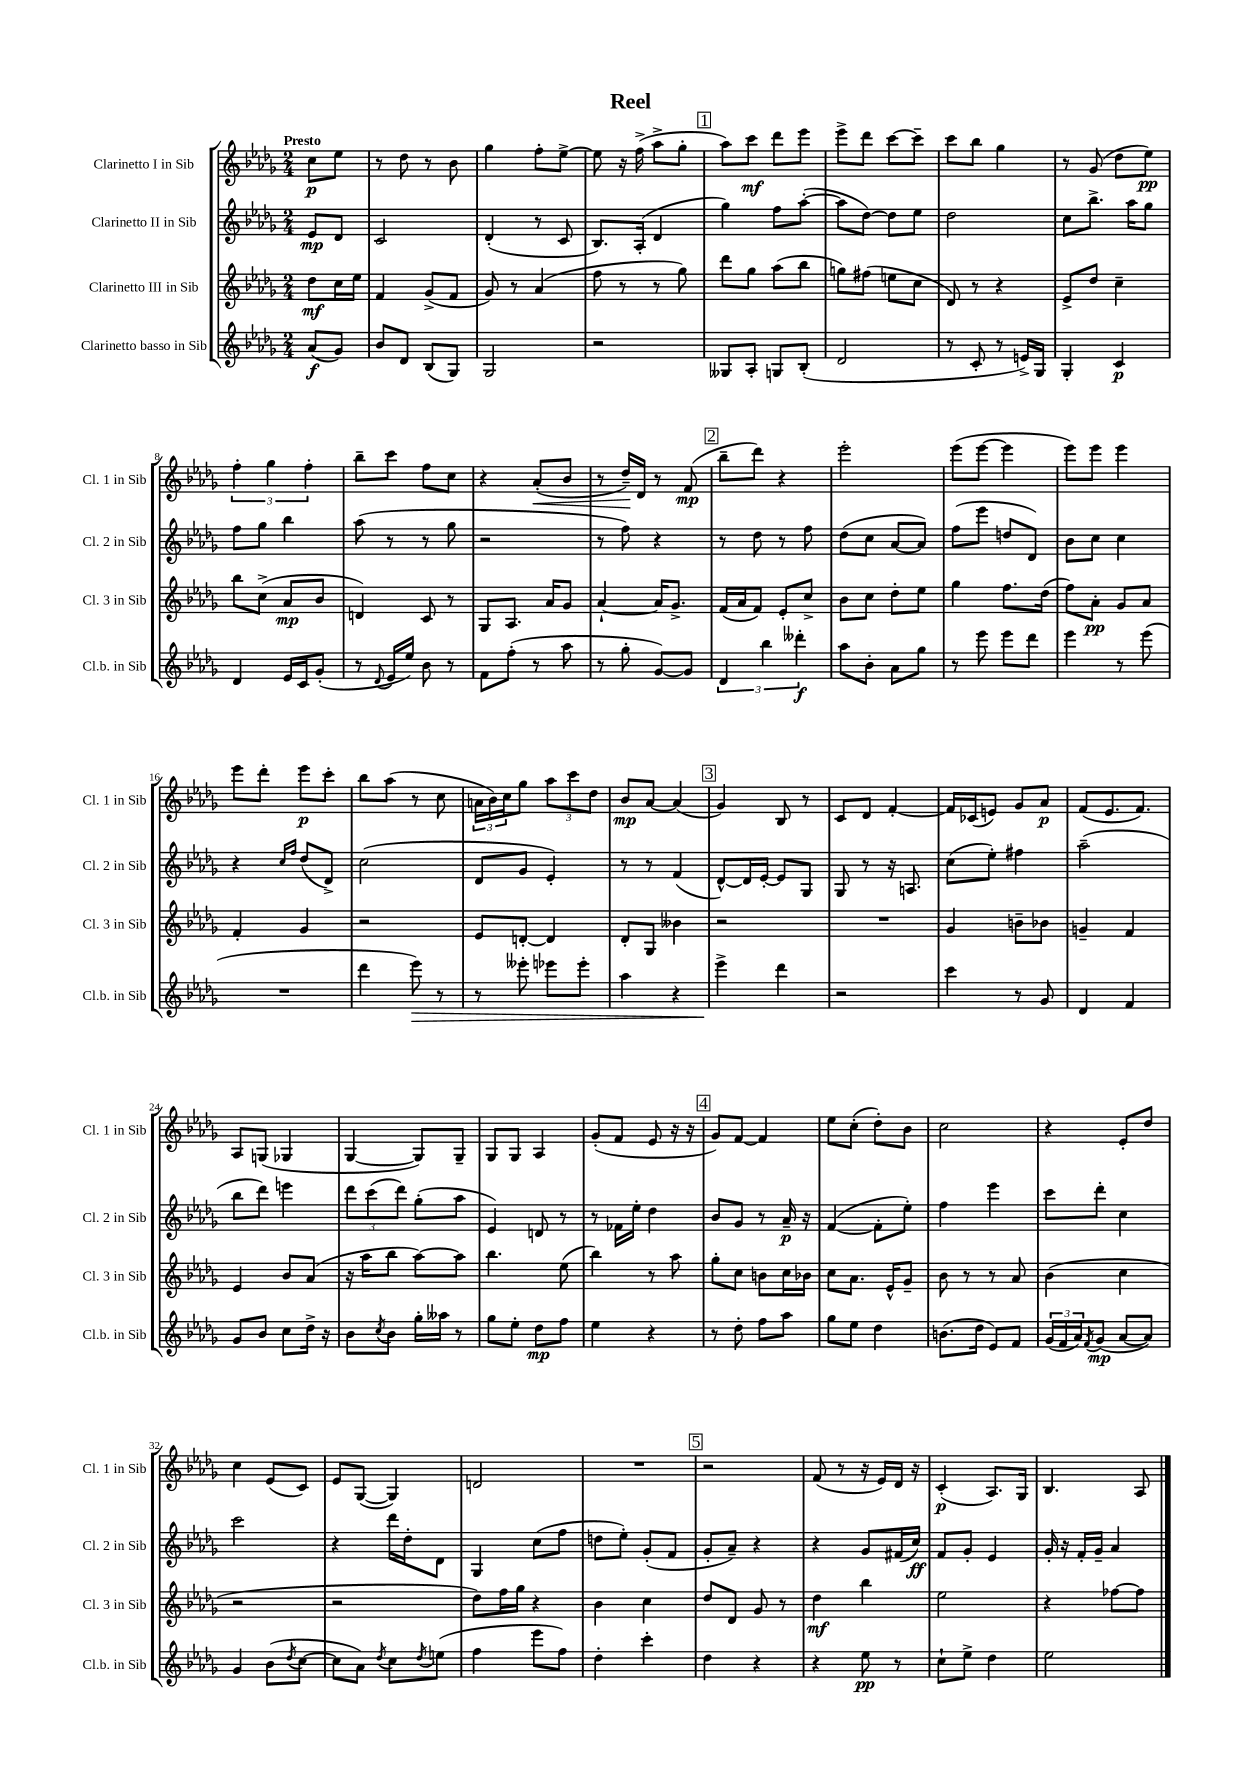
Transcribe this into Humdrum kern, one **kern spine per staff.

**kern	**dynam	**kern	**dynam	**kern	**dynam	**kern	**dynam
*part4	*part4	*part3	*part3	*part2	*part2	*part1	*part1
*staff4	*staff4	*staff3	*staff3	*staff2	*staff2	*staff1	*staff1
*I"Clarinetto basso in Sib	*	*I"Clarinetto III in Sib	*	*I"Clarinetto II in Sib	*	*I"Clarinetto I in Sib	*
*I'Cl.b. in Sib	*	*I'Cl. 3 in Sib	*	*I'Cl. 2 in Sib	*	*I'Cl. 1 in Sib	*
*clefG2	*	*clefG2	*	*clefG2	*	*clefG2	*
*k[b-e-a-d-g-]	*	*k[b-e-a-d-g-]	*	*k[b-e-a-d-g-]	*	*k[b-e-a-d-g-]	*
*M2/4	*	*M2/4	*	*M2/4	*	*M2/4	*
=	=	=	=	=	=	=	=
!	!	!	!	!	!	!LO:TX:a:B:t=Presto	!
(8a-/L	f	8dd-\L	mf	8e-/L	mp	8cc\L	p
8g-/J)	.	16cc\L	.	8d-/J	.	8ee-\J	.
.	.	16ee-\JJ	.	.	.	.	.
=1	=1	=1	=1	=1	=1	=1	=1
8b-/L	.	4f/	.	2c/	.	8r	.
8d-/J	.	.	.	.	.	8dd-\	.
(8B-/L	.	(8g-^/L	.	.	.	8r	.
8G-/J)	.	8f/J	.	.	.	8b-\	.
=2	=2	=2	=2	=2	=2	=2	=2
2G-/	.	8g-/)	.	(4d-'/	.	4gg-\	.
.	.	8r	.	.	.	.	.
.	.	(4a-/	.	8r	.	8ff'\L	.
.	.	.	.	8c/	.	[8ee-^\J	.
=3	=3	=3	=3	=3	=3	=3	=3
2r	.	8ff\	.	8.B-/L)	.	8ee-\]	.
.	.	8r	.	.	.	16r	.
.	.	.	.	(16A-'/Jk	.	(16ff^\	.
.	.	8r	.	4d-/	.	8aa-^\L	.
.	.	8gg-\)	.	.	.	8gg-'\J	.
!!LO:REH:place=s1:t=1
=4	=4	=4	=4	=4	=4	=4	=4
8G--X/L	.	8ddd-\L	.	4gg-\)	.	8aa-\L)	.
8A-'/J	.	8gg-\J	.	.	.	8ccc\J	mf
8Gn/L	.	(8aa-\L	.	8ff\L	.	8ddd-\L	.
(8B-'/J	.	8bb-\J	.	([8aa-'\J	.	8eee-\J	.
=5	=5	=5	=5	=5	=5	=5	=5
2d-/	.	8ggn\L)	.	8aa-\L]	.	8eee-^\L	.
.	.	(8ff#X\J	.	[8dd-\J)	.	8ddd-\J	.
.	.	8een\L	.	8dd-\L]	.	[8ccc\L	.
.	.	8cc\J	.	8ee-\J	.	8ccc~\J]	.
=6	=6	=6	=6	=6	=6	=6	=6
8r	.	8d-/)	.	2dd-\	.	8ccc\L	.
8c'/	.	8r	.	.	.	8bb-\J	.
8r	.	4r	.	.	.	4gg-\	.
16en^/LL)	.	.	.	.	.	.	.
16G-/JJ	.	.	.	.	.	.	.
=7	=7	=7	=7	=7	=7	=7	=7
4G-'/	.	8e-^/L	.	8cc\L	.	8r	.
.	.	8dd-/J	.	8.bb-^\J	.	(8g-/	.
4c/	p	4cc~\	.	.	.	8dd-\L	.
.	.	.	.	16aa-\KL	.	.	.
.	.	.	.	8gg-\J	.	8ee-\J)	pp
!!LO:LB:g=z
=8	=8	=8	=8	=8	=8	=8	=8
4d-/	.	8bb-\L	.	8ff\L	.	6ff'\	.
.	.	(8cc^\J	.	8gg-\J	.	.	.
.	.	.	.	.	.	6gg-\	.
16e-/LL	.	8a-/L	mp	4bb-\	.	.	.
16c/J	.	.	.	.	.	.	.
.	.	.	.	.	.	6ff'\	.
(8g-'/J	.	8b-/J	.	.	.	.	.
=9	=9	=9	=9	=9	=9	=9	=9
8r	.	4dn/)	.	(8aa-\	.	8bb-~\L	.
8qqd-/	.	.	.	.	.	.	.
16e-/LL	.	.	.	8r	.	8ccc\J	.
16ee-/JJ)	.	.	.	.	.	.	.
8b-\	.	8c/	.	8r	.	8ff\L	.
8r	.	8r	.	8gg-\	.	8cc\J	.
=10	=10	=10	=10	=10	=10	=10	=10
8f\L	.	8G-/L	.	2r	.	4r	.
(8ff'\J	.	8.A-/J	.	.	.	.	.
!	!	!	!	!	!	!	!LO:HP:b
8r	.	.	.	.	.	(8a-'/L	<
.	.	16a-/KL	.	.	.	.	.
8aa-\	.	8g-/J	.	.	.	8b-/J	.
=11	=11	=11	=11	=11	=11	=11	=11
8r	.	[4a-`/	.	8r	.	8r	.
8gg-'\	.	.	.	8ff\)	.	16dd-~/LL)	.
.	.	.	.	.	.	16d-/JJ	[
[8g-/L)	.	16a-/KL]	.	4r	.	8r	.
.	.	8.g-^/J	.	.	.	.	.
8g-/J]	.	.	.	.	.	(8f/	mp
!!LO:REH:place=s1:t=2
=12	=12	=12	=12	=12	=12	=12	=12
6d-/	.	(16f/LL	.	8r	.	8bb-~\L	.
.	.	16a-/J	.	.	.	.	.
.	.	8f/J)	.	8dd-\	.	8ddd-\J)	.
6bb-\	.	.	.	.	.	.	.
.	.	8e-'/L	.	8r	.	4r	.
6ddd--X'\	f	.	.	.	.	.	.
.	.	8cc^/J	.	8ff\	.	.	.
=13	=13	=13	=13	=13	=13	=13	=13
8aa-\L	.	8b-\L	.	(8dd-\L	.	2eee-'\	.
8b-'\J	.	8cc\J	.	8cc\J	.	.	.
8a-\L	.	8dd-'\L	.	[8a-/L	.	.	.
8gg-\J	.	8ee-\J	.	8a-/J])	.	.	.
=14	=14	=14	=14	=14	=14	=14	=14
8r	.	4gg-\	.	(8ff\L	.	(8eee-\L	.
8eee-\	.	.	.	8eee-\J	.	[8eee-\J	.
8eee-\L	.	8.ff\L	.	8ddn/L	.	4eee-\]	.
8ddd-\J	.	.	.	8d-/J)	.	.	.
.	.	(16dd-\Jk	.	.	.	.	.
=15	=15	=15	=15	=15	=15	=15	=15
4eee-\	.	8ff\L)	.	8b-\L	.	8eee-\L)	.
.	.	8a-'\J	pp	8cc\J	.	8eee-\J	.
8r	.	8g-/L	.	4cc\	.	4eee-\	.
(8eee-\	.	8a-/J	.	.	.	.	.
!!LO:LB:g=z
=16	=16	=16	=16	=16	=16	=16	=16
2r	.	4f'/	.	4r	.	8eee-\L	.
.	.	.	.	.	.	8ddd-'\J	.
.	.	.	.	16qqcc/LL	.	.	.
.	.	.	.	16qqff/JJ	.	.	.
.	.	4g-/	.	(8dd-/L	.	8eee-\L	p
.	.	.	.	8d-^/J)	.	8ccc'\J	.
=17	=17	=17	=17	=17	=17	=17	=17
4ddd-\	.	2r	.	(2cc\	.	8bb-\L	.
.	.	.	.	.	.	(8aa-\J	.
!	!LO:HP:b	!	!	!	!	!	!
8eee-\)	>	.	.	.	.	8r	.
8r	.	.	.	.	.	8cc\	.
=18	=18	=18	=18	=18	=18	=18	=18
8r	.	8e-/L	.	8d-/L	.	24an\LL	.
.	.	.	.	.	.	24b-\)	.
.	.	.	.	.	.	24cc\J	.
8eee--X'\	.	[8dn'/J	.	8g-/J	.	8gg-\J	.
8eee-X\L	.	4d/]	.	4e-'/)	.	12aa-\L	.
.	.	.	.	.	.	12ccc\	.
8eee-'\J	.	.	.	.	.	.	.
.	.	.	.	.	.	12dd-\J	.
=19	=19	=19	=19	=19	=19	=19	=19
4aa-\	.	8d-'/L	.	8r	.	8b-/L	mp
.	.	8G-/J	.	8r	.	[8a-/J	.
4r	.	4b--X\	.	(4f/	.	(4a-/]	.
!!LO:REH:place=s1:t=3
=20	=20	=20	=20	=20	=20	=20	=20
4eee-^\	.	2r	.	[8d-^^/L)	.	4g-/)	.
.	.	.	.	16d-/L]	.	.	.
.	.	.	.	[16e-'/JJ	.	.	.
4ddd-\	]	.	.	8e-/L]	.	8B-/	.
.	.	.	.	8G-/J	.	8r	.
=21	=21	=21	=21	=21	=21	=21	=21
2r	.	2r	.	8G-/	.	8c/L	.
.	.	.	.	8r	.	8d-/J	.
.	.	.	.	16r	.	[4f'/	.
.	.	.	.	8.An/	.	.	.
=22	=22	=22	=22	=22	=22	=22	=22
4ccc\	.	4g-/	.	(8cc\L	.	16f/LL]	.
.	.	.	.	.	.	(16c-X/J	.
.	.	.	.	8ee-'\J)	.	8en/J)	.
8r	.	8bn~\L	.	4ff#X\	.	8g-/L	.
8g-/	.	8b-X\J	.	.	.	8a-/J	p
=23	=23	=23	=23	=23	=23	=23	=23
4d-/	.	4gn~/	.	(2aa-~\	.	(8f/L	.
.	.	.	.	.	.	8.e-/	.
4f/	.	4f/	.	.	.	.	.
.	.	.	.	.	.	8.f/J)	.
!!LO:LB:g=z
=24	=24	=24	=24	=24	=24	=24	=24
8g-/L	.	4e-/	.	8bb-\L	.	8A-/L	.
8b-/J	.	.	.	8ddd-\J)	.	(8Gn/J	.
8cc\L	.	8b-/L	.	4eeen\	.	4G-X/	.
16dd-^\Jk	.	(8a-/J	.	.	.	.	.
16r	.	.	.	.	.	.	.
=25	=25	=25	=25	=25	=25	=25	=25
8b-\L	.	16r	.	12ddd-\L	.	[4G-/	.
.	.	16aa-\KL	.	.	.	.	.
.	.	.	.	(12ccc\	.	.	.
8qcc/	.	.	.	.	.	.	.
8b-\J	.	8bb-\J	.	.	.	.	.
.	.	.	.	12ddd-\J)	.	.	.
16gg-'\LL	.	[8aa-\L)	.	(8gg-'\L	.	8G-/L])	.
16aa--X\JJ	.	.	.	.	.	.	.
8r	.	8aa-\J]	.	8aa-\J	.	8G-~/J	.
=26	=26	=26	=26	=26	=26	=26	=26
8gg-\L	.	4.bb-\	.	4e-/)	.	8G-/L	.
8ee-'\J	.	.	.	.	.	8G-/J	.
8dd-\L	mp	.	.	8dn/	.	4A-/	.
8ff\J	.	(8ee-\	.	8r	.	.	.
=27	=27	=27	=27	=27	=27	=27	=27
4ee-\	.	4bb-\)	.	8r	.	(8g-'/L	.
.	.	.	.	16f-X\LL	.	8f/J	.
.	.	.	.	16ee-'\JJ	.	.	.
4r	.	8r	.	4dd-\	.	8e-/	.
.	.	8aa-\	.	.	.	16r	.
.	.	.	.	.	.	16r	.
!!LO:REH:place=s1:t=4
=28	=28	=28	=28	=28	=28	=28	=28
8r	.	8gg-'\L	.	8b-/L	.	8g-/L)	.
8dd-'\	.	8cc\J	.	8g-/J	.	[8f/J	.
8ff\L	.	8bn\L	.	8r	.	4f/]	.
8aa-\J	.	16cc\L	.	16a-~/	p	.	.
.	.	16b-X\JJ	.	16r	.	.	.
=29	=29	=29	=29	=29	=29	=29	=29
8gg-\L	.	8cc\L	.	([4f/	.	8ee-\L	.
8ee-\J	.	8.a-\J	.	.	.	(8cc'\J	.
4dd-\	.	.	.	8f'\L]	.	8dd-'\L)	.
.	.	16e-^^/KL	.	.	.	.	.
.	.	8g-~/J	.	8ee-'\J)	.	8b-\J	.
=30	=30	=30	=30	=30	=30	=30	=30
(8.bn\L	.	8b-\	.	4ff\	.	2cc\	.
.	.	8r	.	.	.	.	.
16dd-\Jk	.	.	.	.	.	.	.
8e-/L)	.	8r	.	4eee-\	.	.	.
8f/J	.	8a-/	.	.	.	.	.
=31	=31	=31	=31	=31	=31	=31	=31
(24g-/LL	.	(4b-\	.	8ccc\L	.	4r	.
24f/	.	.	.	.	.	.	.
24a-/J)	.	.	.	.	.	.	.
8qf/	.	.	.	.	.	.	.
(8g-/J	mp	.	.	8ddd-'\J	.	.	.
[8a-/L	.	4cc\	.	4cc\	.	8e-'/L	.
8a-/J])	.	.	.	.	.	8dd-/J	.
!!LO:LB:g=z
=32	=32	=32	=32	=32	=32	=32	=32
4g-/	.	2r	.	2ccc\	.	4cc\	.
(8b-\L	.	.	.	.	.	(8e-/L	.
8qdd-/	.	.	.	.	.	.	.
[8cc\J	.	.	.	.	.	8c/J)	.
=33	=33	=33	=33	=33	=33	=33	=33
8cc\L]	.	2r	.	4r	.	8e-/L	.
8a-\J)	.	.	.	.	.	([8G-/J	.
8qdd-/	.	.	.	.	.	.	.
8cc\L	.	.	.	16ddd-\LL	.	4G-/])	.
.	.	.	.	16dd-'\J	.	.	.
8qdd-/	.	.	.	.	.	.	.
(8een\J	.	.	.	8d-\J	.	.	.
=34	=34	=34	=34	=34	=34	=34	=34
4ff\	.	8dd-\L)	.	4G-/	.	2dn/	.
.	.	16ff\L	.	.	.	.	.
.	.	16gg-\JJ	.	.	.	.	.
8eee-\L	.	4r	.	(8cc\L	.	.	.
8ff\J)	.	.	.	8ff\J	.	.	.
=35	=35	=35	=35	=35	=35	=35	=35
4dd-'\	.	4b-\	.	8ddn\L	.	2r	.
.	.	.	.	8ee-'\J)	.	.	.
4ccc'\	.	4cc\	.	(8g-'/L	.	.	.
.	.	.	.	8f/J	.	.	.
!!LO:REH:place=s1:t=5
=36	=36	=36	=36	=36	=36	=36	=36
4dd-\	.	8dd-/L	.	8g-'/L	.	2r	.
.	.	8d-/J	.	8a-~/J)	.	.	.
4r	.	8g-/	.	4r	.	.	.
.	.	8r	.	.	.	.	.
=37	=37	=37	=37	=37	=37	=37	=37
4r	.	4dd-\	mf	4r	.	(8f/	.
.	.	.	.	.	.	8r	.
8ee-\	pp	4bb-\	.	8g-/L	.	16r	.
.	.	.	.	.	.	16e-/LL)	.
8r	.	.	.	(16f#X/L	.	16d-/JJ	.
.	.	.	.	16cc/JJ)	ff	16r	.
=38	=38	=38	=38	=38	=38	=38	=38
8cc`\L	.	2ee-\	.	8f/L	.	(4c'/	p
8ee-^\J	.	.	.	8g-'/J	.	.	.
4dd-\	.	.	.	4e-/	.	8.A-/L)	.
.	.	.	.	.	.	16G-/Jk	.
=39	=39	=39	=39	=39	=39	=39	=39
2ee-\	.	4r	.	16g-'/	.	4.B-/	.
.	.	.	.	16r	.	.	.
.	.	.	.	16f'/LL	.	.	.
.	.	.	.	16g-~/JJ	.	.	.
.	.	[8ff-X\L	.	4a-/	.	.	.
.	.	8ff-\J]	.	.	.	8A-/	.
==	==	==	==	==	==	==	==
*-	*-	*-	*-	*-	*-	*-	*-
